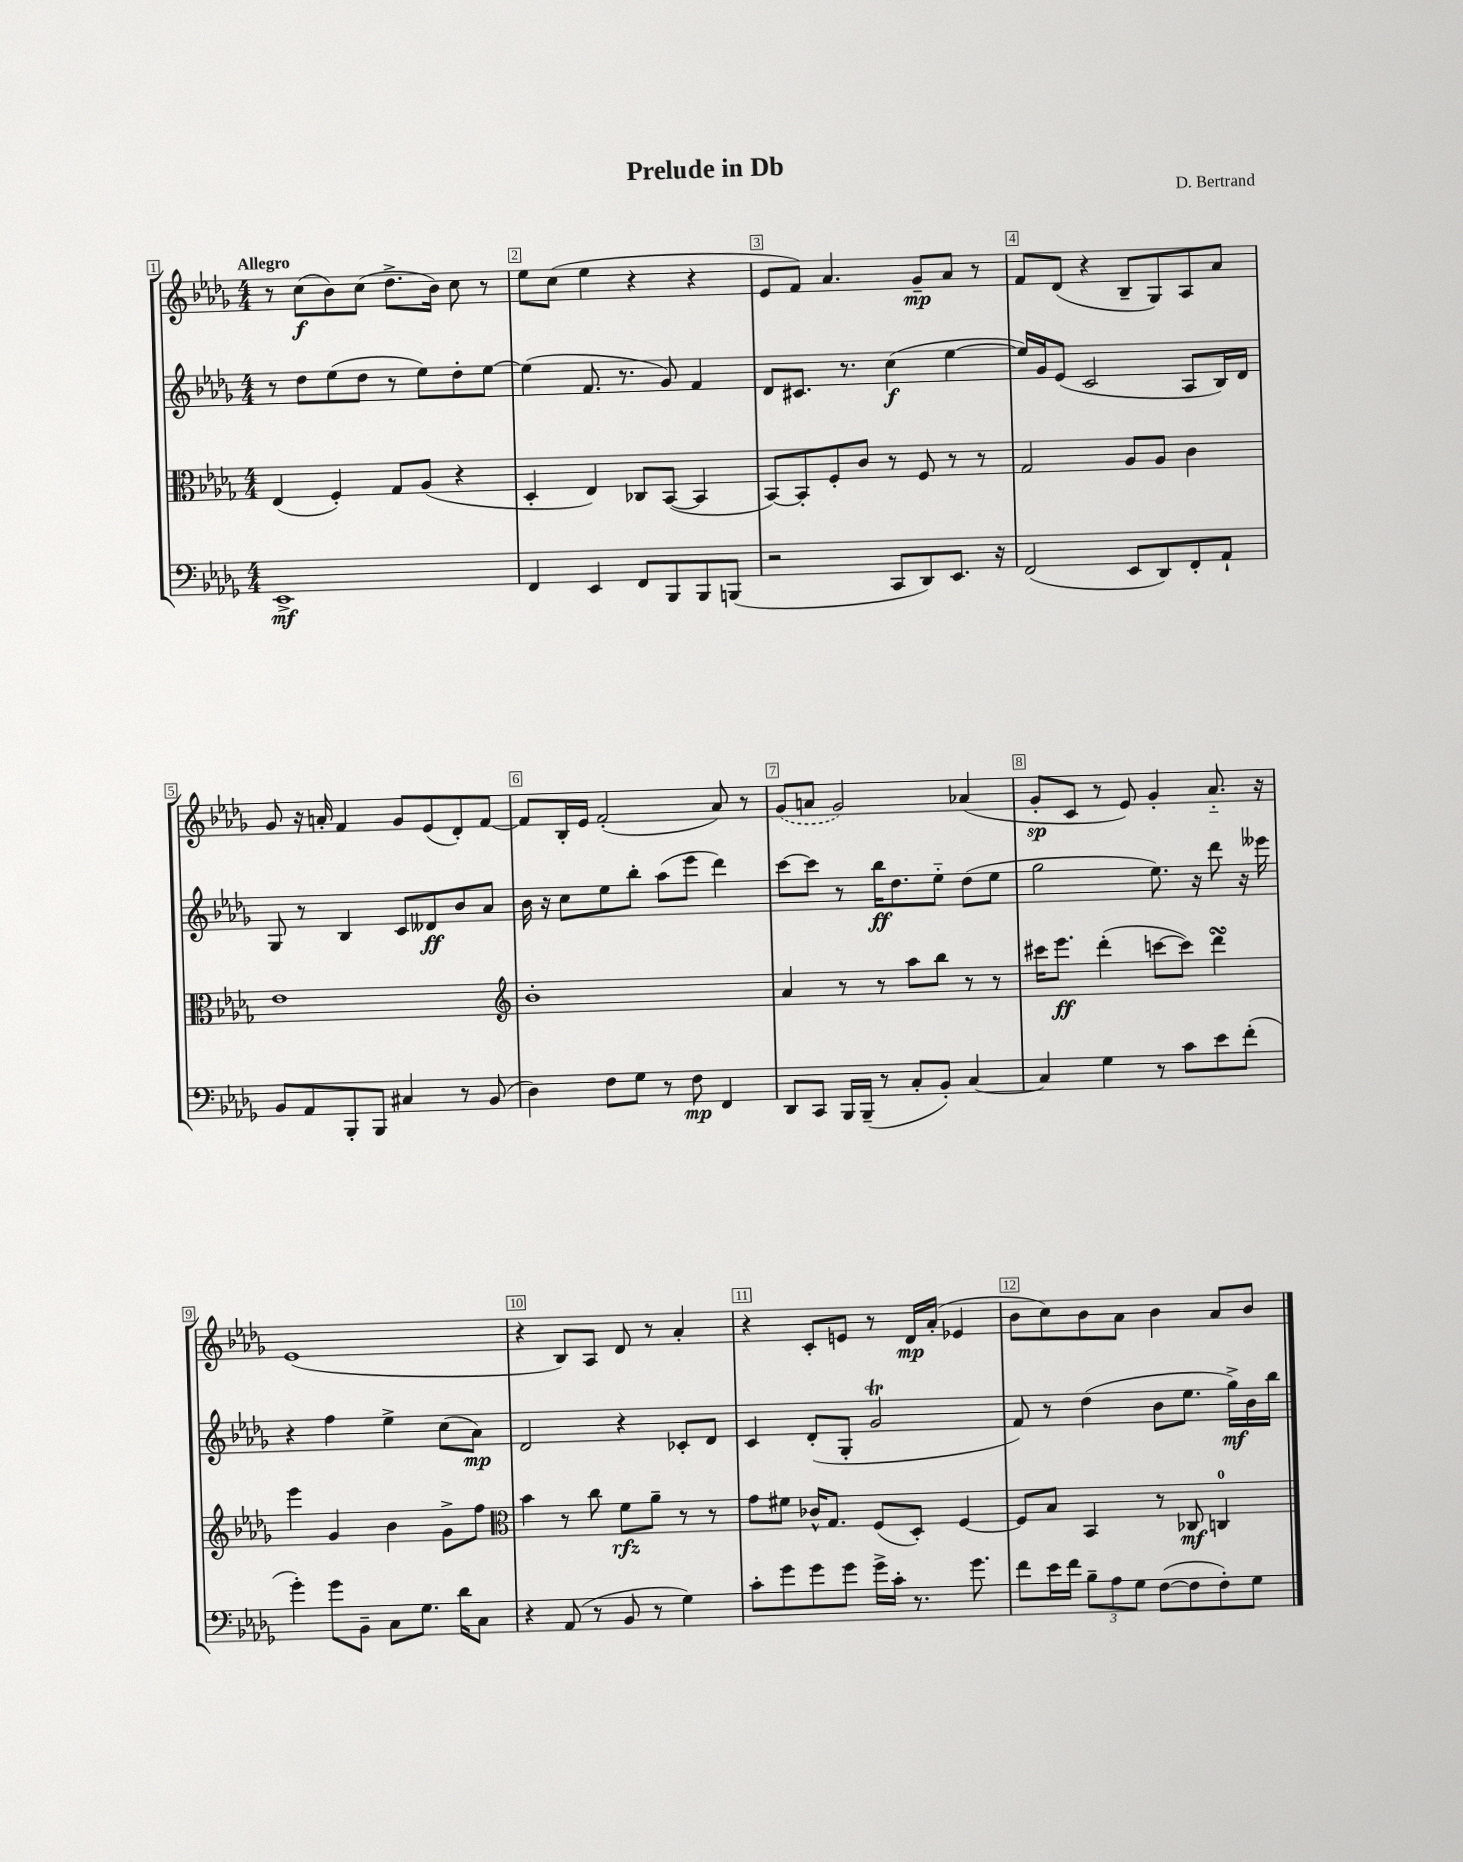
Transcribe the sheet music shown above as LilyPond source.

\header { title = "Prelude in Db" composer = "D. Bertrand" }
<<
\new StaffGroup <<
\new Staff = "s0" {
    \clef treble \key des \major \numericTimeSignature \time 4/4 \tempo "Allegro"
    r8 c''8\f( bes'8) c''8( des''8.-> bes'16) c''8 r8 |
    ees''8 c''8( ees''4 r4 r4 |
    ees'8 f'8) aes'4. ges'8--\mp aes'8 r8 |
    f'8 des'8( r4 bes8-- ges8) aes8 aes'8 |
    ges'8 r16 a'16-. f'4 ges'8 ees'8( des'8-.) f'8~ |
    f'8 bes16-. ees'16 f'2-.( aes'8) r8 |
    \once \slurDashed ges'8( a'8 ges'2) aes'4( |
    ges'8-.\sp c'8 r8 ees'8) ges'4-. aes'8.-_ r16 |
    ees'1( |
    r4 bes8) aes8 des'8 r8 aes'4-. |
    r4 c'8-. e'8 r8 des'16\mp aes'16-.( ees'4 |
    bes'8 c''8) bes'8 aes'8 bes'4 aes'8 bes'8 \bar "|." |
}
\new Staff = "s1" {
    \clef treble \key des \major \numericTimeSignature \time 4/4
    r8 des''8 ees''8( des''8 r8 ees''8) des''8-. ees''8~ |
    ees''4( f'8. r8. ges'8) f'4 |
    des'8 cis'8. r8. c''4\f( ees''4~ |
    ees''16) ges'16 ees'8( c'2 aes8 bes16) des'16 |
    ges8 r8 bes4 c'8 deses'8\ff bes'8 aes'8 |
    bes'16 r16 c''8 ees''8 bes''8-. aes''8( ees'''8 des'''4) |
    c'''8~ c'''8 r8 bes''16\ff des''8. ees''8-_ des''8( ees''8 |
    ges''2 ees''8.) r16 des'''8 r16 eeses'''16 |
    r4 f''4 ees''4-> c''8( aes'8\mp) |
    des'2 r4 ces'8-. des'8 |
    c'4 des'8-.( ges8-. ges'2\trill |
    f'8) r8 des''4( bes'8 ees''8. ges''16->\mf) bes'16 bes''16 \bar "|." |
}
\new Staff = "s2" {
    \clef alto \key des \major \numericTimeSignature \time 4/4
    ees4( f4-.) ges8 aes8( r4 |
    des4-. ees4) ces8 bes,8~( bes,4 |
    bes,8~) bes,8-. f8-. c'8 r8 f8 r8 r8 |
    ges2 aes8 aes8 c'4 |
    ees'1 |
    \clef treble bes'1-. |
    aes'4 r8 r8 aes''8 bes''8 r8 r8 |
    cis'''16 ees'''8.\ff des'''4-.( c'''8~ c'''8) des'''4\turn |
    ees'''4 ges'4 bes'4 ges'8-> f''8 |
    \clef alto bes'4 r8 c''8 f'8\rfz aes'8-- r8 r8 |
    ges'8 fis'8 ces'16-^ ges8. f8( des8-.) f4~ |
    f8 bes8 bes,4 r8 ces8\mf c4-0 \bar "|." |
}
\new Staff = "s3" {
    \clef bass \key des \major \numericTimeSignature \time 4/4
    ees,1->\mf |
    f,4 ees,4 f,8 bes,,8 bes,,8 b,,8( |
    r2 c,8 des,8) ees,8. r16 |
    f,2( ees,8 des,8) f,8-. aes,8-! |
    bes,8 aes,8 bes,,8-. bes,,8 cis4 r8 bes,8( |
    des4) f8 ges8 r8 f8\mp f,4 |
    des,8 c,8 bes,,16 bes,,16--( r8 c8-. bes,8-.) c4~ |
    c4 ges4 r8 c'8 ees'8 f'8-.( |
    ges'4-.) ges'8 bes,8-- c8 ges8. des'16 c8 |
    r4 aes,8( r8 bes,8 r8 ges4) |
    c'8-. ges'8 ges'8 ges'8 ges'16-> c'16-. r8. ges'8. |
    f'8 ees'16 f'16 \tuplet 3/2 { bes8-- aes8 ges8 } f8~( f8 f8-.) ges8 \bar "|." |
}
>>
>>
\layout { \context { \Score \override BarNumber.break-visibility = ##(#f #t #t) barNumberVisibility = #all-bar-numbers-visible \override BarNumber.stencil = #(make-stencil-boxer 0.1 0.3 ly:text-interface::print) } }
